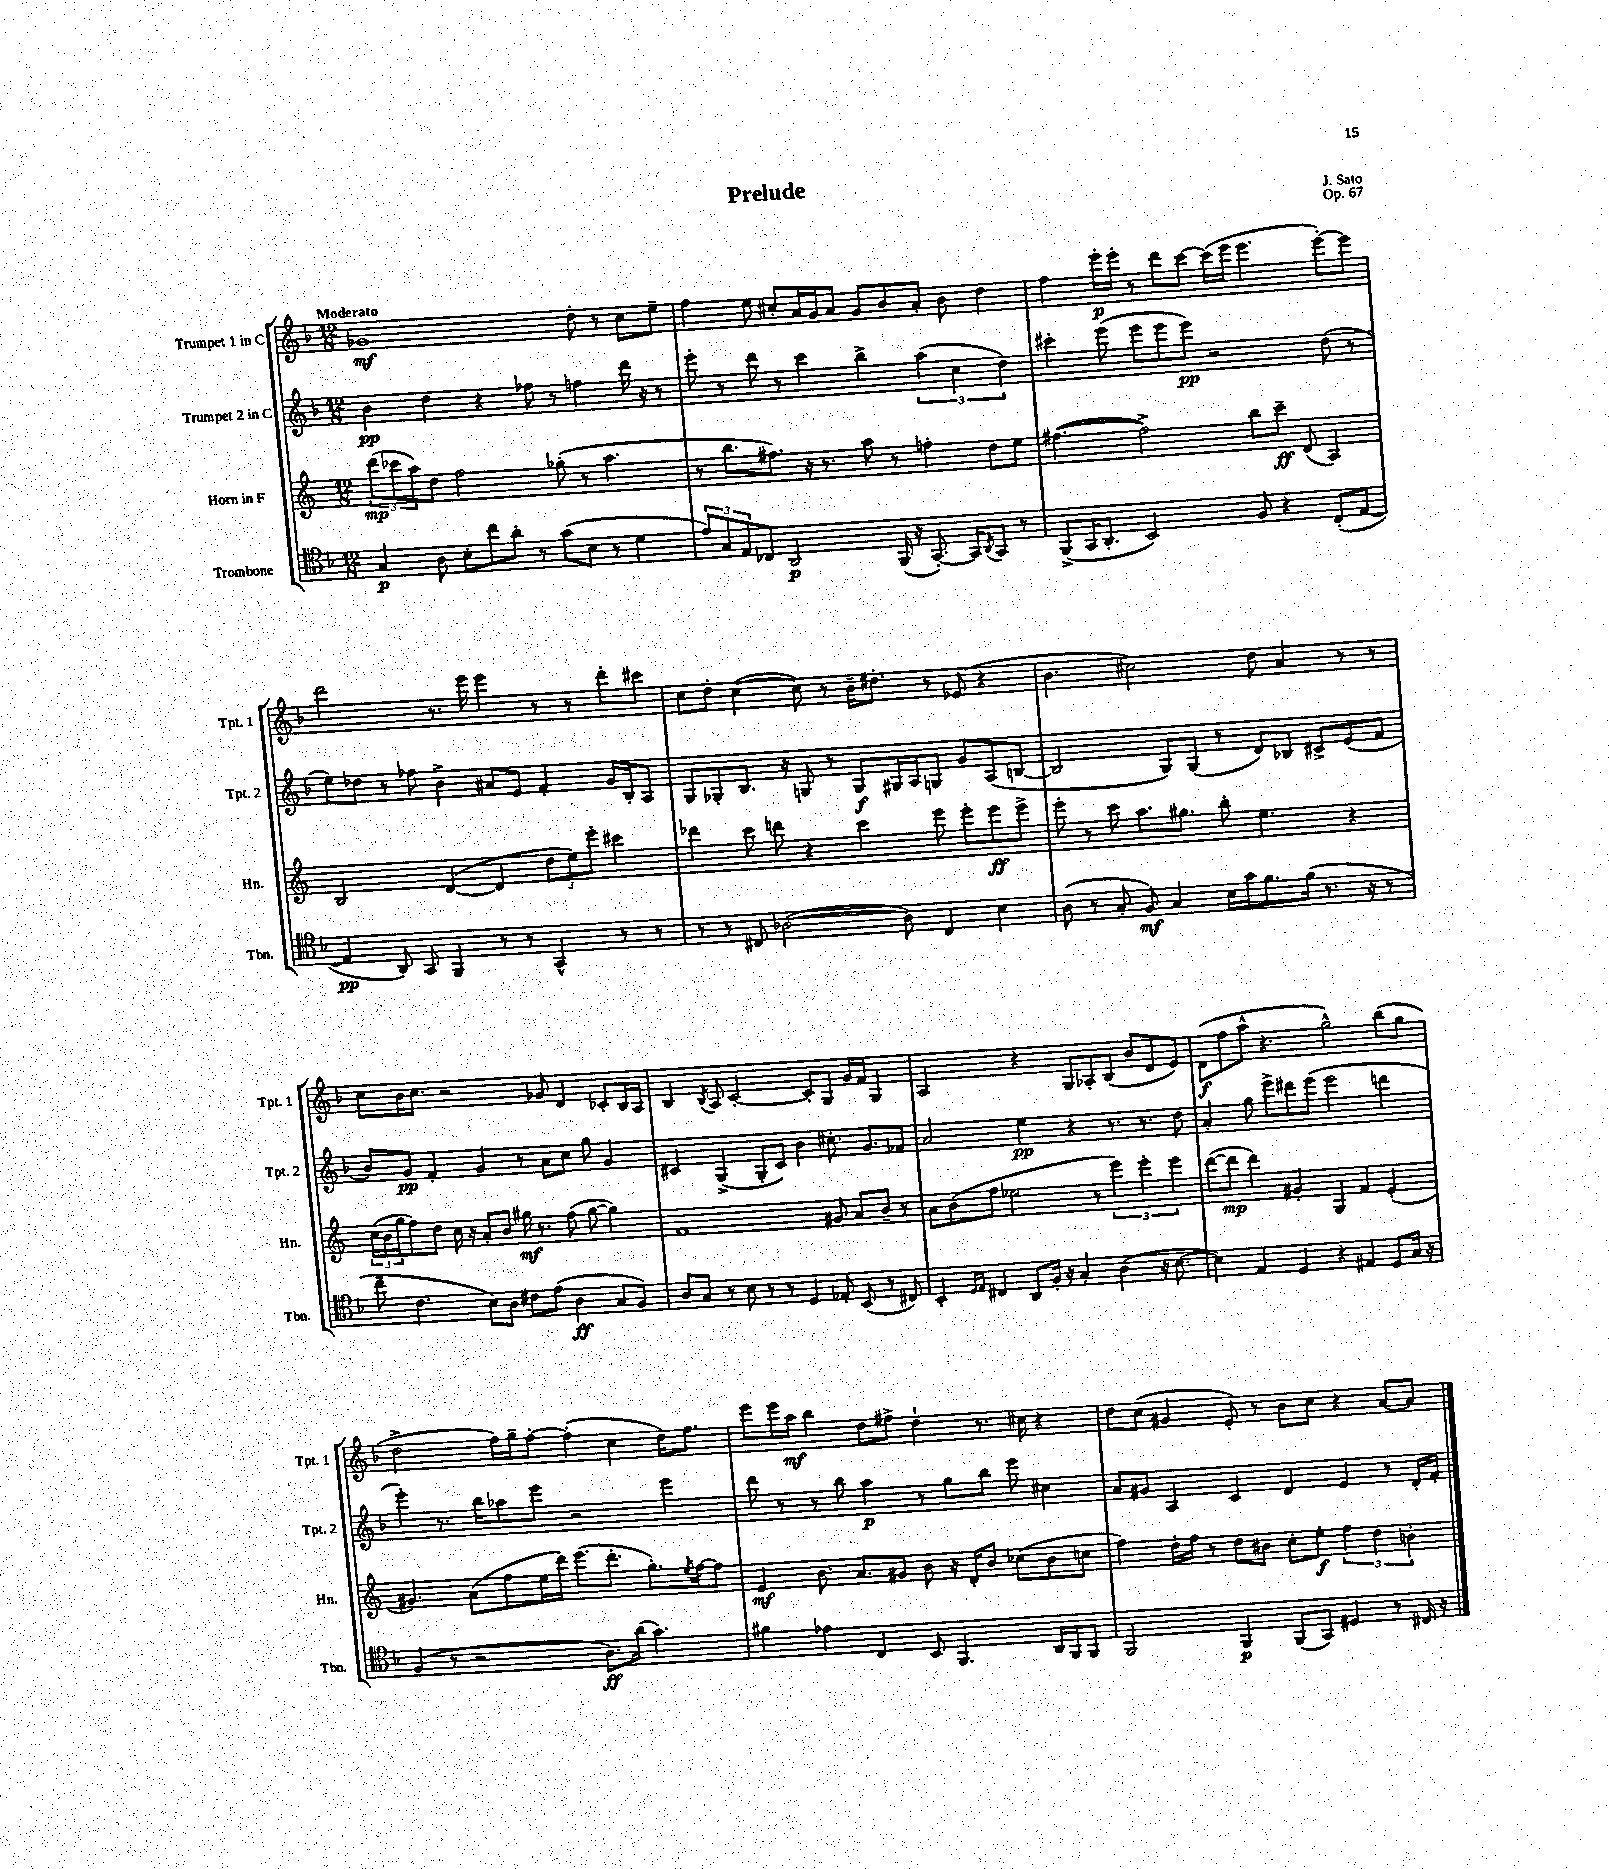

**kern	**kern	**kern	**kern
*staff4	*staff3	*staff2	*staff1
*clefC4	*clefG2	*clefG2	*clefG2
*k[b-]	*k[]	*k[b-]	*k[b-]
*M12/8	*M12/8	*M12/8	*M12/8
4G	(12ddd	4b-	1g-
.	12ccc-	.	.
.	12aa)	.	.
8A	8dd	4dd	.
8B-'	2ff	.	.
8cc	.	4r	.
8a'	.	.	.
8r	.	8ff-	.
(8g	(8gg-'	8r	.
8B-	8r	4ff	8dd'
8r	4.aa	.	8r
4d	.	16ddd	8cc
.	.	16r	.
.	.	8r	8ee~
=	=	=	=
12e)	8r	8eee'	4ff
12G	.	.	.
.	8.bb	8r	.
12E	.	.	.
8C-	.	8ddd	8ee
.	8.ff#)	.	.
2AA	.	8r	8cc#'
.	16r	4ccc	16a
.	8.r	.	16g
.	.	.	8a
.	8aa	4bb-^	8g
(16FF	8r	.	8b-
16r	.	.	.
[8.GG')	4ff'	(6aa	8a'
.	.	.	8b-
.	.	6cc	.
16GG]	.	.	.
8qAA	.	.	.
8GG	8dd	.	4dd
.	.	6dd)	.
8r	8ee	.	.
=	=	=	=
(8FF^	([4.ff#	4ccc#'	4ff
16GG	.	.	.
8.AA'	.	.	.
.	.	(8eee	16eee'
.	.	.	16eee'
2BB-)	2ff#^])	8eee	8r
.	.	8eee	8ddd
.	.	8eee)	[8ccc
.	.	2r	(16ccc]
.	.	.	16eee
8F	8bb	.	4.eee
4r	8ccc~	.	.
.	(8d	.	.
(8C'	4A)	(8dd	[8eee')
[8E	.	8r	8eee]
=	=	=	=
4E]	2B	8ee)	2ddd
.	.	8dd-	.
8AA)	.	8r	.
8GG	.	8ff-	.
4FF	([4d	4b-^	8.r
.	.	.	16eee
8r	4d]	8a#	4eee
8r	.	8e	.
4GG^^	12dd	4f'	8r
.	12ee)	.	.
.	.	.	8r
.	12eee'	.	.
8r	4ccc#	16g	8ddd'
.	.	16B-'	.
8r	.	8A	8ccc#
=	=	=	=
8r	4ddd-	8G	8cc
8r	.	8G-'	8dd'
8C#	8ccc	8.B-	([4cc
([2A-	8ddd	.	.
.	.	16r	.
.	4r	8G	8cc])
.	.	8r	8r
.	4ccc	8G	16b-~
.	.	.	8.dd#'
8A-])	.	16G#	.
.	.	16A	.
4C#	8eee	8G	8r
.	8eee'	8g	(8e-
4B-	8eee	(8A	4r
.	8eee^	[8B	.
=	=	=	=
(8A	8eee'	2B]	4.b-
8r	8r	.	.
8G'	8ccc	.	.
8F)	8.aa	.	2cc#)
4G	.	8G)	.
.	8.gg#	.	.
.	.	(8G	.
16B-	8bb'	8r	.
16g	.	.	.
8.f	4.ee	8d)	8dd
.	.	8B-	4a
(16f	.	.	.
8.r	.	8c#^	.
.	4r	(8e	8r
16r	.	.	.
8r	.	8f	8r
=	=	=	=
8cc~	(24cc	8b-)	8cc
.	24b	.	.
.	24gg	.	.
4.c	8ff)	8g	16b-
.	.	.	8.cc
.	8dd	4f'	.
.	16cc	.	2r
.	16r	.	.
8B-)	8a'	4g	.
8A	8b	.	.
8c#	16gg#	8r	.
.	8.r	.	.
(8e	.	8a	8g-
4A	(8ff	8cc	4d
.	[8gg#	8gg	.
8G	4gg#])	4g	8c-'
8F)	.	.	16B-
.	.	.	16A
=	=	=	=
8A	1f	4c#	4B-
8G	.	.	.
.	.	.	8qB-
8r	.	(4G^	8A
8B-	.	.	[2c'
8r	.	8G'	.
8r	.	8c#)	.
4D	.	4b-	.
.	.	.	8c']
8E-'	8g#	8.cc#'	8G
(8BB-	8a	.	16g
.	.	8.g	16f
8r	8b~	.	4G
8C#)	8r	8f-	.
=	=	=	=
4BB-'	8a	2a	2A
.	(8b	.	.
16qqD	.	.	.
16qqE	.	.	.
4C#	8ff	.	.
.	2ee-	.	.
8AA	.	4ee	4r
16F'	.	.	.
16r	.	.	.
4G'	.	4r	8G
.	8r	.	8A-'
(4A	6eee)	8.r	(8B-
.	.	.	8b-
.	6eee'	.	.
.	.	8.r	.
16r	.	.	8d
[8.B-	.	.	.
.	6eee	.	.
.	.	8dd	8e)
=	=	=	=
4B-])	([8ddd	4a'	(8d
.	8ddd]	.	8ff
4E	4ddd)	8gg	8aa^^
.	.	8eee^	4.r
4D	4g#'	8ddd#	.
.	.	(8eee	.
4r	4G	2eee	2gg^^)
4E#	4f	.	.
8D	(4e'	4ddd	(8bb-
16G	.	.	8gg
16r	.	.	.
=	=	=	=
(4F	4.g#)	4eee')	2dd^
8r	.	8.r	.
2r	(8a	.	.
.	.	16bb-	.
.	8ff	8aa-	16ff)
.	.	.	16gg~
.	16ee	8eee	[8ff'
.	16ddd)	.	.
.	(8.eee	2r	(4ff']
8.A)	.	.	.
.	8.ddd'	.	.
.	.	.	4cc
(16a	.	.	.
4.g)	8.gg')	.	.
.	.	4eee	16dd)
.	8qee	.	.
.	[16ff	.	8.ff
.	8ff]	.	.
=	=	=	=
4f#	4e	8ddd	8eee
.	.	8r	16eee
.	.	.	16aa
4e-	8.b	8r	4bb-
.	.	8bb-	.
.	8.a	.	.
4C	.	4aa	8dd
.	8g#	.	8ff#^
8BB-	8b	8r	4dd`
4.FF	16r	8gg	.
.	16d'	.	.
.	8b	8bb-	8.r
.	(8cc-	8eee	.
.	.	.	16cc#
16AA	8b	4cc#	4r
16FF	.	.	.
8FF	8cc	.	.
=	=	=	=
2FF	4ff)	8a	8dd
.	.	8g#	(8cc
.	16dd'	4A	4g#
.	16ff	.	.
.	8r	.	.
4FF	8dd	4c	8e')
.	8b#	.	8r
(8FF	8cc'	4d	8b-
8GG)	8ee'	.	8cc
4D#	6ff	4e	4r
.	6dd	.	.
8r	.	8r	[8a
.	6b'	.	.
16C#	.	16d'	8a]
16r	.	16f'	.
==	==	==	==
*-	*-	*-	*-
